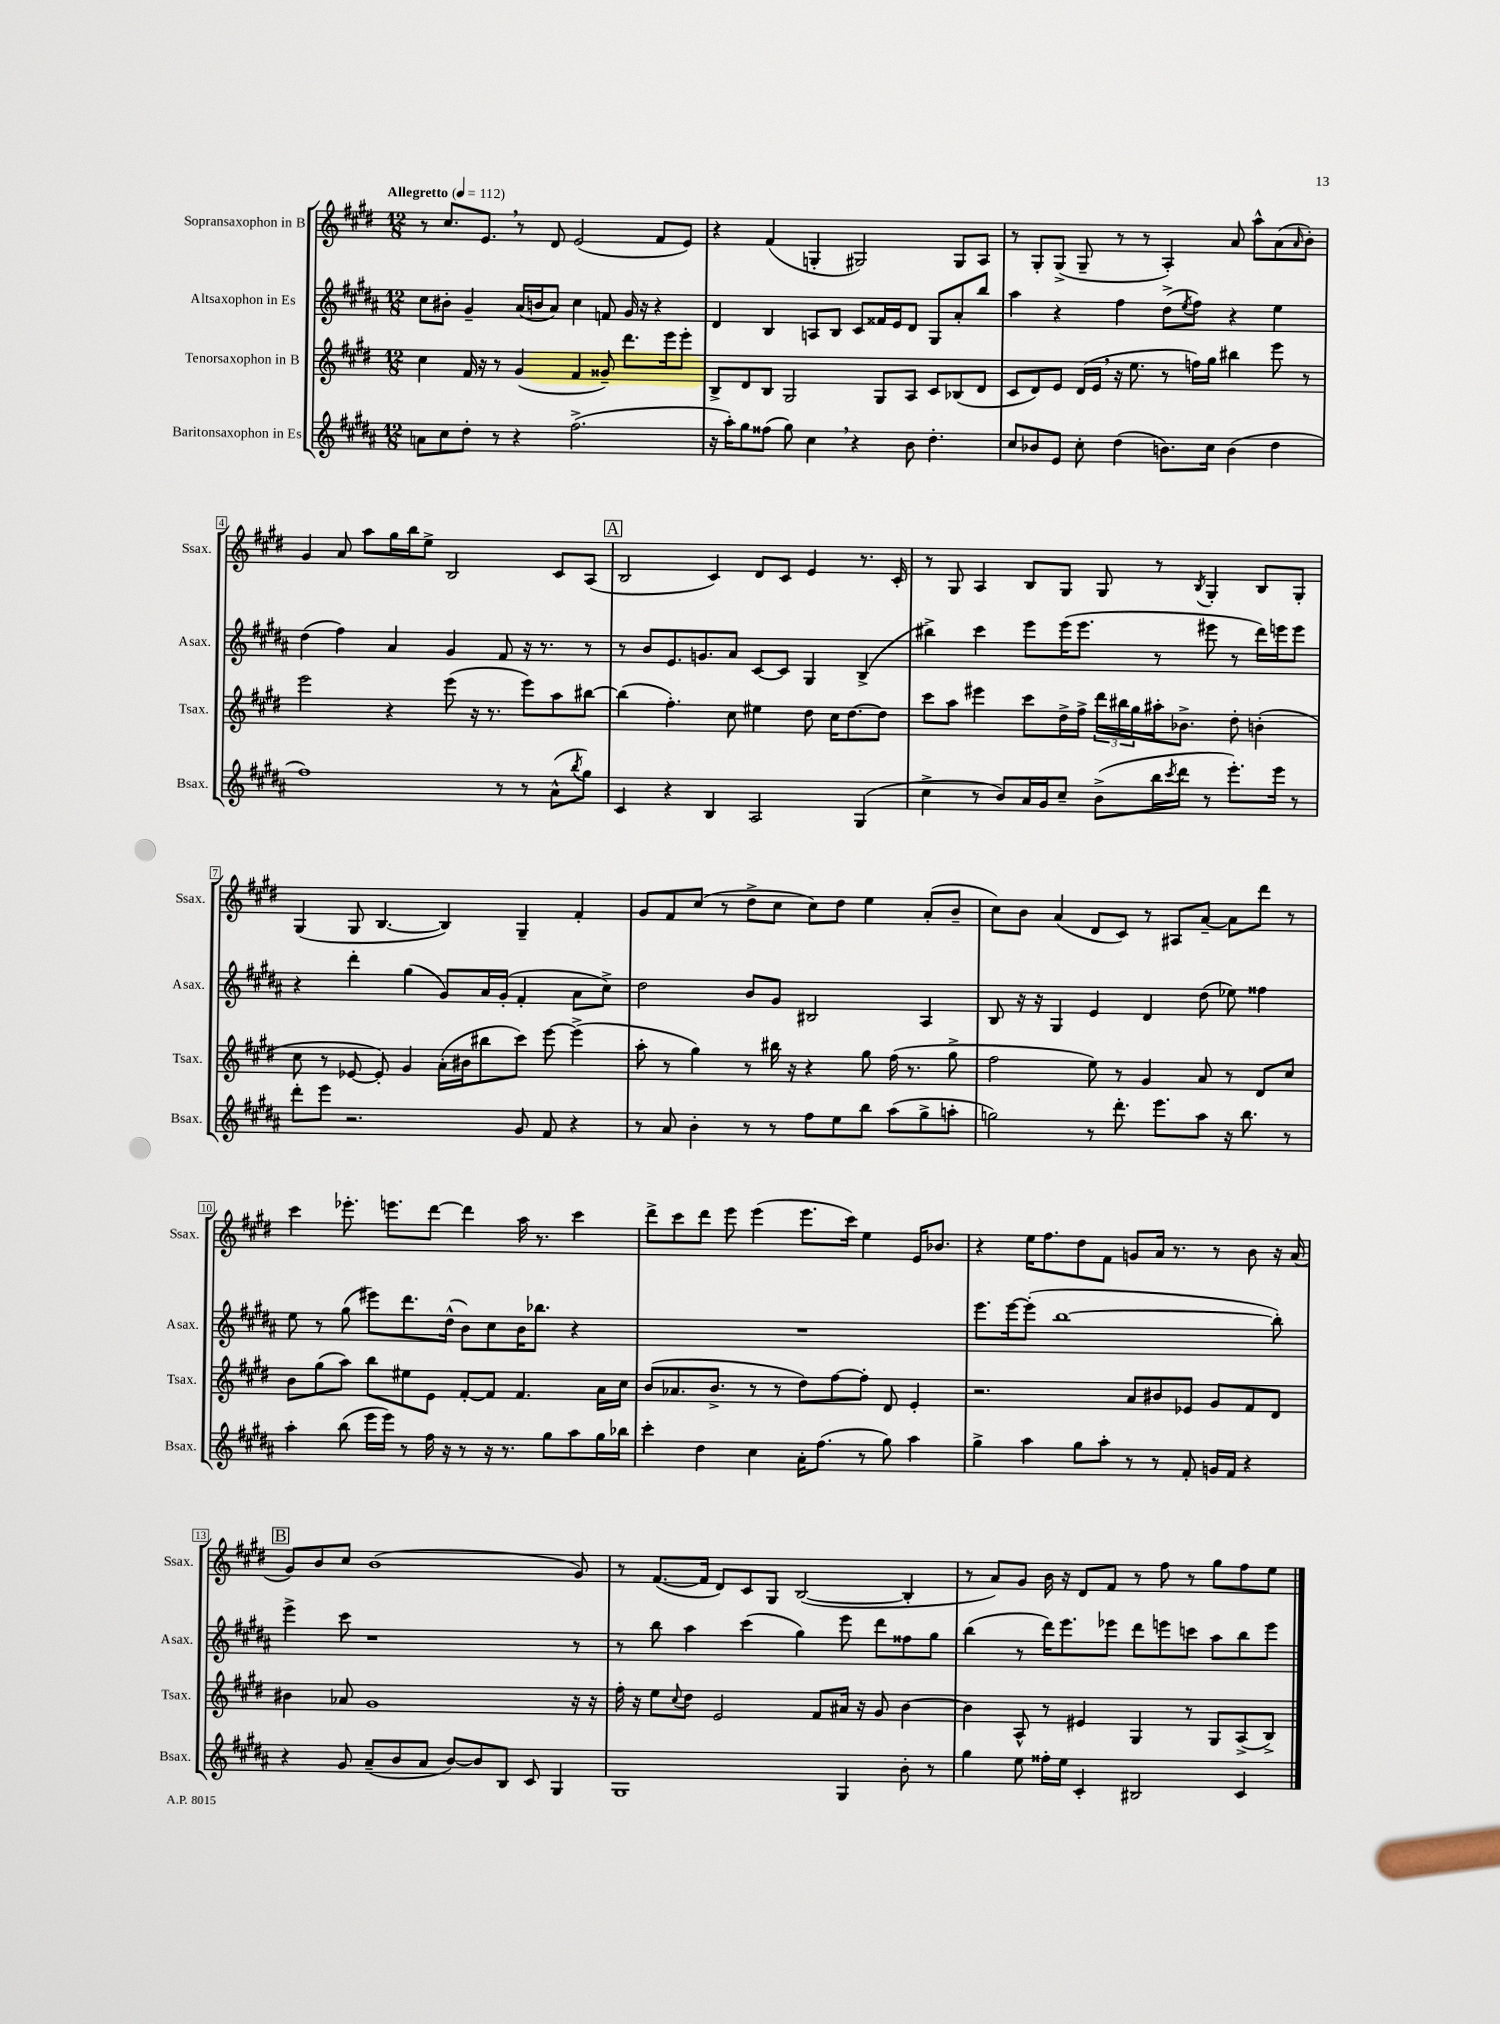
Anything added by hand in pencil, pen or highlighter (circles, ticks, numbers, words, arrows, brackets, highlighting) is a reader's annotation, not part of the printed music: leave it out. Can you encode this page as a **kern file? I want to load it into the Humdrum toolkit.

**kern	**kern	**kern	**kern
*part4	*part3	*part2	*part1
*staff4	*staff3	*staff2	*staff1
*I"Baritonsaxophon in Es	*I"Tenorsaxophon in B	*I"Altsaxophon in Es	*I"Sopransaxophon in B
*I'Bsax.	*I'Tsax.	*I'Asax.	*I'Ssax.
*clefG2	*clefG2	*clefG2	*clefG2
*k[f#c#g#d#a#]	*k[f#c#g#d#]	*k[f#c#g#d#a#]	*k[f#c#g#d#]
*M12/8	*M12/8	*M12/8	*M12/8
*MM112	*MM112	*MM112	*MM112
=1	=1	=1	=1
!	!	!	!LO:TX:a:B:t=Allegretto
8an\L	4cc#\	8cc#\L	8r
8cc#\	.	8b#X'\J	8.cc#/L
8dd#'\J	16f#/	4g#~/	.
.	16r	.	8.e,/J
8r	8r	.	.
4r	(4g#/	(16a#/LL	8r
.	.	16bn/J	.
.	.	8a#/J)	8d#/
(2.ff#^\	4f#/	4cc#\	(2e/
.	8g##X~/)	8fn/	.
.	8.ddd#\L	16g#/	.
.	.	16r	.
.	.	4r	8f#/L
.	16eee\k	.	.
.	8eee'\J	.	8e/J)
=2	=2	=2	=2
16r	8B^/L	4d#/	4r
16aa#'\KL)	.	.	.
8gg#\	8d#/	.	.
(8ff##X\J	8B/J	4B/	(4f#/
8gg#\)	2G#/	.	.
4cc#,\	.	8An/L	4Gn'/
.	.	8B/J	.
4r	.	8c#/L	2G#X/)
.	8G#/L	16f##X/L	.
.	.	16e/J	.
8b\	8A/J	8d#/J	.
4.dd#'\	8c#/L	8G#/L	.
.	(8B-X/	8a#'/	8G#/L
.	8d#/J	8bb/J	8A/J
=3	=3	=3	=3
8cc#/L	8c#/L	4aa#\	8r
8b-X/	8d#/)	.	8G#'/L
8e/J	8e/J	4r	(8G#^/J
8cc#'\	(16d#/LL	.	8G#~/
.	16e,/JJ	.	.
(4dd#\	16r	4ff#\	8r
.	8.ee\	.	.
.	.	.	8r
8.bn\L)	8r	(8dd#^\L	4A'/)
.	.	8qee/	.
.	16ffn\LL)	8ff#\J)	.
16cc#\Jk	16gg#\JJ	.	.
(4b\	4bb#X\	4r	8a/
.	.	.	8aa^^\L
4dd#\	8eee\	4ee\	(8a\
.	.	.	16qqa/
.	8r	.	8b'\J)
!!LO:LB:g=z
=4	=4	=4	=4
1ff#)	2eee\	(4dd#\	4g#/
.	.	4ff#\)	8a/
.	.	.	8aa\L
.	4r	4a#/	16gg#\L
.	.	.	16bb\J
.	.	.	8ee^\J
.	(8eee\	4g#/	2B/
.	16r	.	.
.	8.r	.	.
8r	.	8f#/	.
8r	8eee\L)	16r	.
.	.	8.r	.
(8a#^^\L	8aa\	.	8c#/L
8qbb/	.	.	.
8gg#\J)	[8bb#X\J	8r	(8A/J
!!LO:REH:place=s1:t=A
=5	=5	=5	=5
4c#/	(4bb#\]	8r	2B/
.	.	8b/L	.
4r	4.ff#'\)	8.e/	.
.	.	8.gn/	.
4B/	.	.	4c#/)
.	8cc#\	8a#/J	.
2A#/	4ee#X\	[8c#/L	8d#/L
.	.	8c#/J]	8c#/J
.	8dd#\	4G#/	4e/
.	16cc#\KL	.	.
.	[8.dd#\	.	.
(4G#/	.	(4B^/	8.r
.	8dd#\J]	.	.
.	.	.	16c#'/
=6	=6	=6	=6
4cc#^\	8ccc#\L	4bb#X^\)	8r
.	8aa\J	.	8G#/
8r	4eee#X\	4ccc#\	4A/
8b/L)	.	.	.
16a#/L	8ccc#\L	8eee\L	8B/L
16g#/J	.	.	.
8cc#~/J	16dd#^\L	(16eee\K	8G#/J
.	16ff#^\JJ	8.eee\J	.
(8b^\L	24ddd#\LL	.	8G#/
.	24bb#X\	.	.
.	24gg#\	.	.
16bb\L	16aa#X'\J	8r	8r
8qccc#/	.	.	.
16ddd#\JJ	8.b-X^\J	.	.
.	.	.	8qB/
8r	.	8eee#X\	4G#'/
8.eee'\L)	8dd#'\	8r	.
.	(4bn'\	16ddd#\LL)	8B/L
16eee\Jk	.	16eeen\J	.
8r	.	8eee\J	8G#'/J
!!LO:LB:g=z
=7	=7	=7	=7
8ddd#'\L	8cc#\	4r	(4G#/
8eee\J	8r	.	.
2.r	[8e-X/	4ddd#'\	8G#/
.	8e-'/])	.	[4.B/
.	4g#/	(4gg#\	.
.	(16a'\LL	8g#/L)	4B/])
.	16b#X\J	.	.
.	8bb#X\	16a#/L	.
.	.	(16g#'/JJ	.
8g#/	8ccc#\J)	4f#'/	4G#~/
8f#/	[8eee\	.	.
4r	(4eee^\]	8a#\L	4f#'/
.	.	8cc#^\J)	.
=8	=8	=8	=8
8r	8aa'\	2dd#\	8g#/L
8a#/	8r	.	8f#/
4b'\	4gg#\)	.	(8cc#/J
.	.	.	8r
8r	8r	8b/L	8dd#^\L
8r	16bb#X\	8g#/J	8cc#\J
.	16r	.	.
8ff#\L	4r	2B#X/	8cc#\L)
8ee\	.	.	8dd#\J
8bb\J	8gg#\	.	4ee\
(8aa#\L	(16ff#\	.	.
.	8.r	.	.
8gg#^\	.	4A#/	(8a'/L
8aan'\J	8gg#^\	.	8b~/J
=9	=9	=9	=9
2ggn\)	2ff#\	8B/	8cc#\L)
.	.	16r	8b\J
.	.	16r	.
.	.	4G#/	(4a/
8r	8ee\)	4e/	8d#/L
8.ddd#'\	8r	.	8c#/J)
.	4g#/	4d#/	8r
8.eee\L	.	.	.
.	.	.	8A#X/L
8aa#\J	8a/	(8dd#\	[8a~/J
16r	8r	8ee-X\)	8a\L]
8.bb\	.	.	.
.	8d#/L	4ff##X\	8ddd#\J
8r	8cc#/J	.	8r
!!LO:LB:g=z
=10	=10	=10	=10
4aa#'\	8b\L	8ee\	4ccc#\
.	(8gg#\	8r	.
(8bb\	8aa\J)	(8gg#\	8.eee-X'\
16eee\LL	8bb\L	8eee#X\L)	.
16eee\JJ)	.	.	8.eeen\L
8r	8ee#X\	8.ddd#\	.
16ff#\	8e\J	.	[8ddd#\J
16r	.	(16dd#^^\Jk	.
8r	[8f#'/L	8b\L)	4ddd#\]
16r	8f#/J]	8cc#\	.
8.r	.	.	.
.	4.f#/	16b\K	16aa\
.	.	8.bb-X\J	8.r
8gg#\L	.	.	.
8aa#\	.	4r	4ccc#\
16gg#\L	16a\LL	.	.
16bb-X\JJ	16cc#\JJ	.	.
=11	=11	=11	=11
4ccc#'\	(8b/L	1.r	8ddd#^\L
.	8.a-X/	.	8ccc#\
4dd#\	.	.	8ddd#\J
.	8.b^/J	.	.
.	.	.	8eee\
4cc#\	8r	.	(4eee\
.	8r	.	.
16a#'\KL	8dd#\L)	.	8.eee\L
(8.ff#\J	.	.	.
.	[8ff#\	.	.
.	.	.	16ccc#\Jk)
8r	8ff#'\J]	.	4ee\
8gg#\)	8d#/	.	.
4aa#\	4e'/	.	16e/KL
.	.	.	8.b-X/J
=12	=12	=12	=12
4gg#^\	2.r	8.eee\L	4r
.	.	[16eee\k	.
4aa#\	.	(8eee'\J]	16ee\KL
.	.	.	8.ff#\
.	.	[1bb	.
8gg#\L	.	.	8dd#\
8aa#'\J	.	.	8f#\J
8r	8a/L	.	8gn/L
8r	8b#X/	.	16a/Jk
.	.	.	8.r
8f#'/	8e-X/J	.	.
16gn/LL	8g#/L	.	8r
16f#/JJ	.	.	.
4r	8f#/	.	8b\
.	8d#/J	8bb'\])	16r
.	.	.	(16a/
!!LO:LB:g=z
!!LO:REH:place=s1:t=B
=13	=13	=13	=13
4r	4b#X\	4eee^\	8g#/L)
.	.	.	8b/
8g#/	8a-X/	8ccc#\	8cc#/J
(8a#~/L	1g#	1r	(1b
8b/	.	.	.
8a#/J	.	.	.
[8b/L)	.	.	.
8b/]	.	.	.
8B/J	.	.	.
8c#/	.	.	.
4G#/	.	.	.
.	16r	8r	8g#/)
.	16r	.	.
=14	=14	=14	=14
1G#	16ff#'\	8r	8r
.	16r	.	.
.	8ee\L	8bb\	([8.f#/L
.	8qqcc#/	.	.
.	8dd#\J	4aa#\	.
.	.	.	16f#/Jk]
.	2e/	.	8d#/L)
.	.	(4ccc#\	8c#/
.	.	.	8G#/J
.	.	4gg#\)	([2B/
.	8f#/L	.	.
4G#/	16a#X/Jk	8eee\	.
.	16r	.	.
.	8g#/	8ddd#\L	.
8b'\	[4b\	8ff##X\	4B'/]
8r	.	8gg#\J	.
=15	=15	=15	=15
4gg#\	4b\]	(4bb\	8r
.	.	.	8a/L)
8ee\	8A^^/	8r	8g#/J
16ff##X'\LL	8r	16ddd#\KL)	16b\
16ee\JJ	.	8.eee\	16r
4c#'/	4e#X/	.	8d#/L
.	.	8eee-X\J	8f#/J
2B#X/	4G#/	8ddd#\L	8r
.	.	8eeen\	8ff#\
.	8r	8cccn\J	8r
.	8G#/L	8aa#\L	8gg#\L
4c#/	(8A^/	8bb\	8ff#\
.	8B^/J)	8eee\J	8ee\J
==	==	==	==
*-	*-	*-	*-
